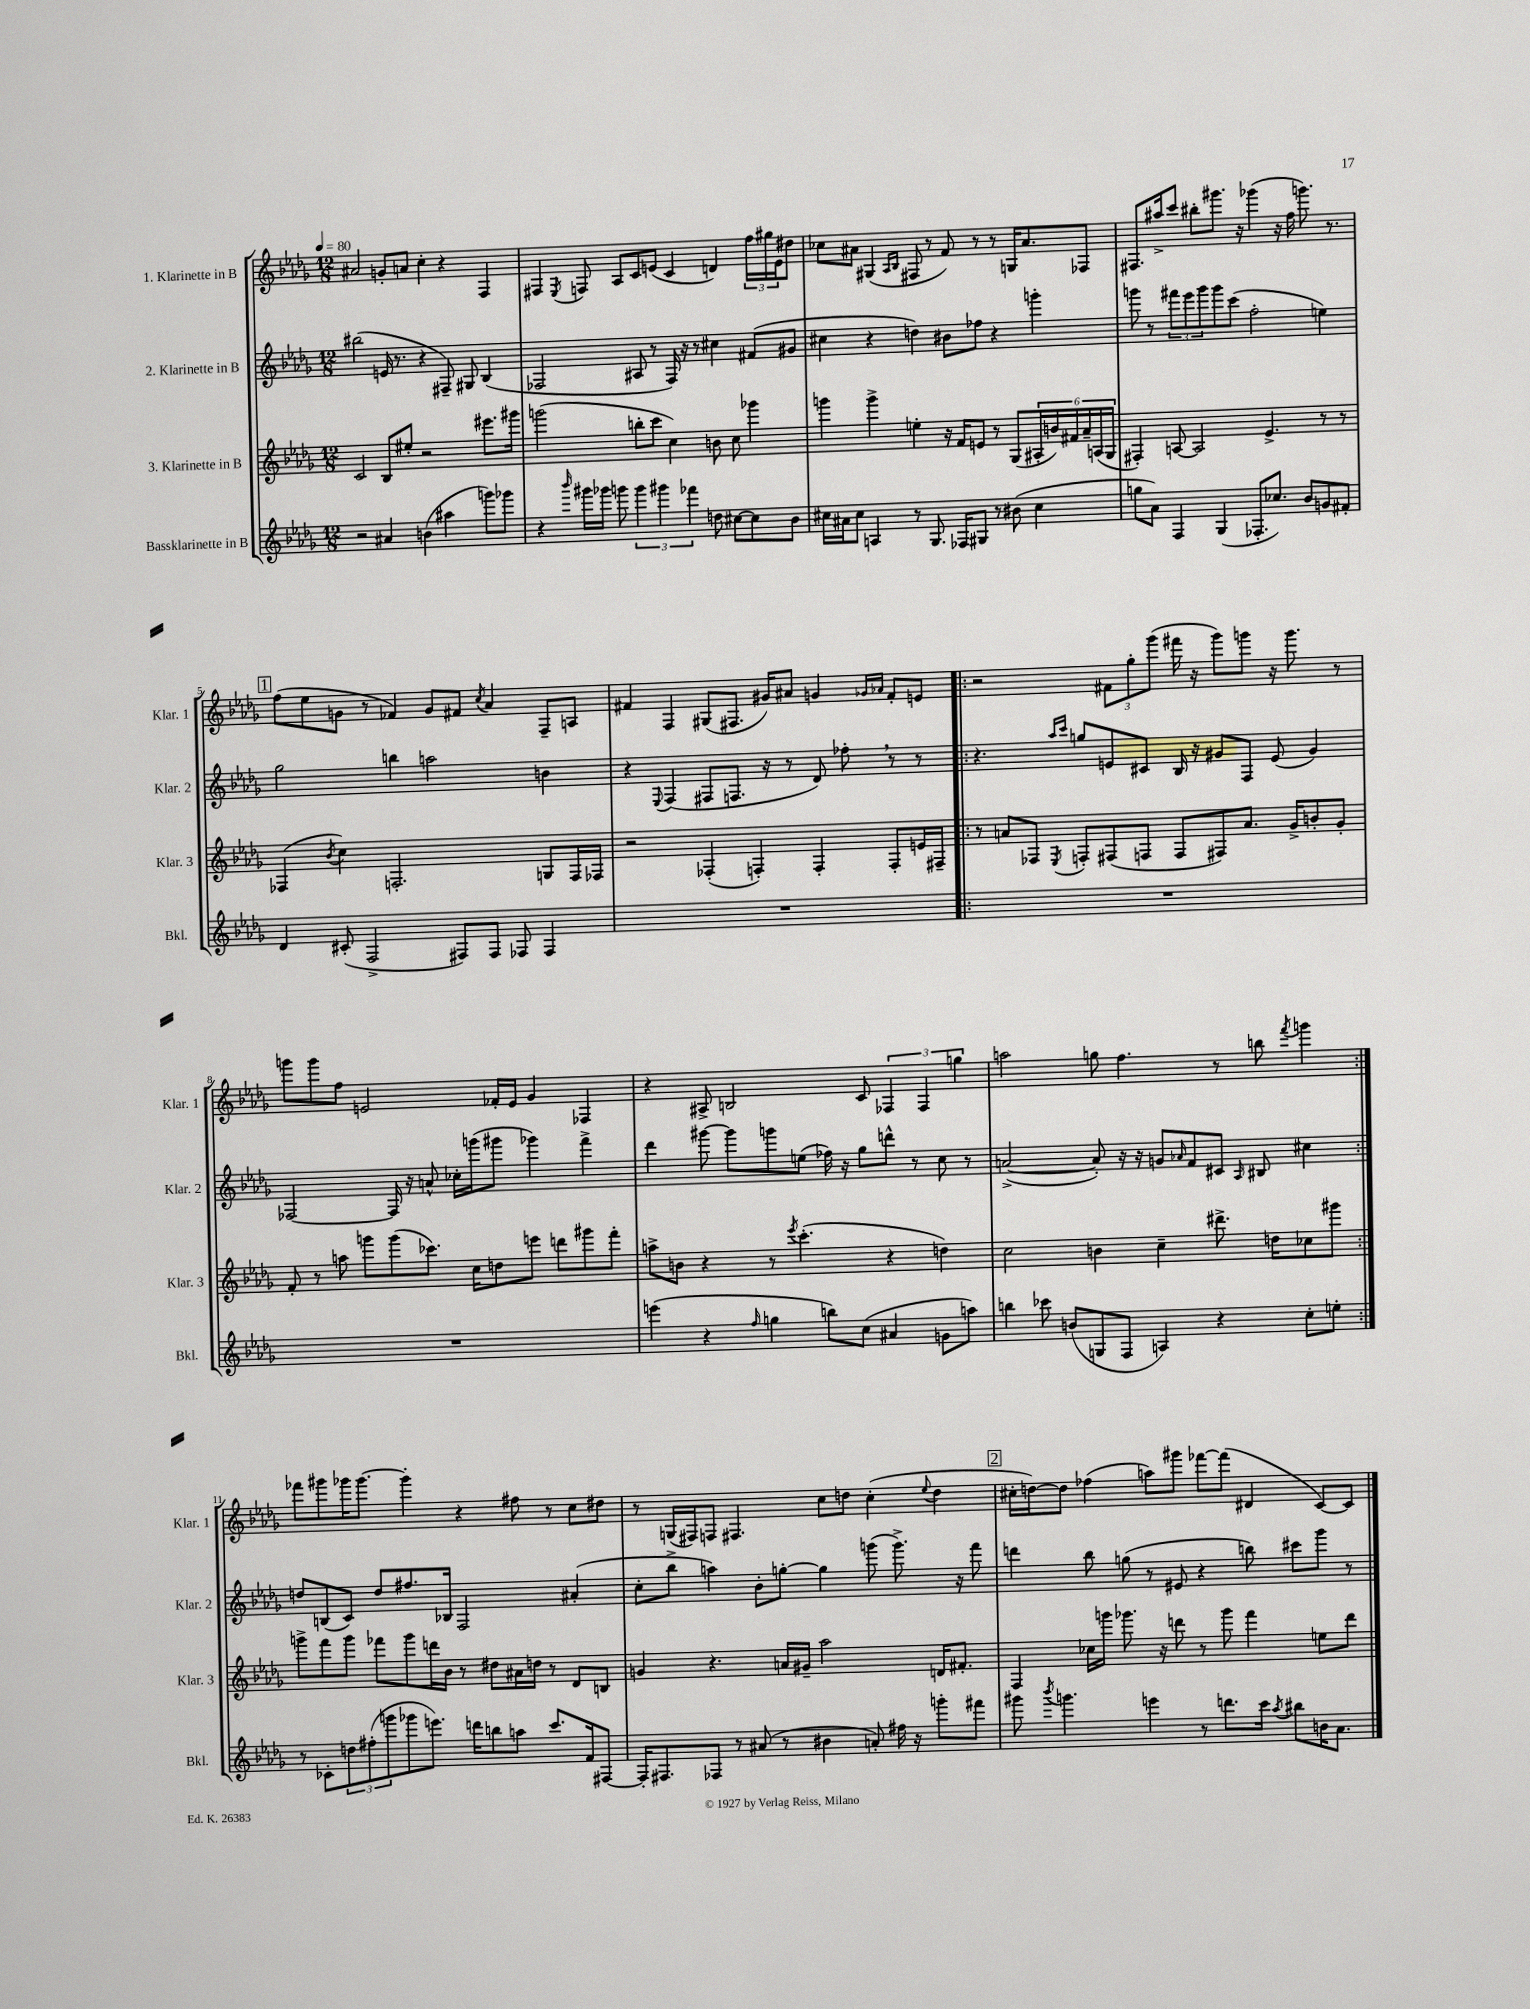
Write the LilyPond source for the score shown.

<<
\new StaffGroup <<
\new Staff = "s0" \with { instrumentName = "1. Klarinette in B" shortInstrumentName = "Klar. 1" } {
    \clef treble \key des \major \numericTimeSignature \time 12/8 \tempo 4 = 80
    ais'2 g'8-. a'8 c''4-. r4 f4 |
    fis4 \acciaccatura { ees8 } f8 aes8 c'8 e'8( c'4 d'4) \tuplet 3/2 { f''16 gis''16 e'16 } dis''8 |
    ces''8 ais'8 gis4( \grace { aes16 bes16 } fis8 r8 f'8) r8 r8 g16 ais'8. fes8 |
    fis8. ais''16-> c'''8 bis''8-. gis'''8. r16 ges'''4( r16 f''16 g'''8.) r8. |
    \mark \markup { \box "1" } f''8( ees''8 g'8 r8 fes'4) g'8 fis'8 \acciaccatura { c''8 } aes'4 f8-- a8 |
    fis'4 f4 gis8( fis8. gis'16) ais'8 g'4 \grace { ges'16 aes'16 } fis'8-. e'8 |
    \repeat volta 2 { r2 \tuplet 3/2 { fis'8 ges''8-. ges'''8( } fis'''16 r16 ges'''8) g'''8 r16 g'''8. r8 |
    g'''8 g'''8 f''8 e'2 fes'16-. e'16 ges'4 fes4 |
    r4 ais8-> b2 c'8 \tuplet 3/2 { fes4 fes4 g''4 } |
    a''2 g''8 f''4. r8 b''8 \acciaccatura { f'''8 } g'''4 | }
    fes'''8 gis'''8 ges'''16 ges'''8.~ ges'''4-. r4 fis''8 r8 c''8 dis''8 |
    r8 g16( fis16) f8 fis4. c''8 d''8 c''4-.( \appoggiatura { ees''8 } d''4 |
    \mark \markup { \box "2" } cis''16-. d''16~) d''8 fes''4( a''8) gis'''8 fes'''8~ fes'''8( dis'4 c'8~) c'8 \bar "|." |
}
\new Staff = "s1" \with { instrumentName = "2. Klarinette in B" shortInstrumentName = "Klar. 2" } {
    \clef treble \key des \major \numericTimeSignature \time 12/8
    bis''2( e'16 r8. r4 fis8--) gis8 bes4( |
    fes2 ais8 r8 fes16) r16 r8 cis''4 fis'8( gis'8 |
    cis''4 r4 d''4) bis'8 fes''8 r4 g'''4-. |
    g'''8 r8 \tuplet 3/2 { fis'''8 ees'''8 g'''8 } g'''8 c'''8( f''2-. e''4) |
    \mark \markup { \box "1" } ges''2 b''4 a''2 b'4 |
    r4 \appoggiatura { ees8 } f4( fis8 f8. r16 r8 des'8) fes''8-. \breathe r8 r8 |
    \repeat volta 2 { r4. \grace { aes''16 c'''16 } g''8 e'8 cis'8 bes16 r16 gis'8 f8 e'8( gis'4) |
    fes2~ fes16 r16 a'8-^ ces''16-. g'''16( gis'''8 ges'''4) f'''4-> |
    des'''4 gis'''8~ gis'''8 g'''8 e''8( fes''16) r16 ges''8 d'''8-^ r8 c''8 r8 |
    a'2~->( a'8-.) r16 r16 g'8 \grace { aes'16 } f'8 cis'8 \grace { aes16 } bis8 cis''4 | }
    d''8 b8( c'8) d''8 fis''8. bes16 f2 ais'4-.( |
    c''8-. bes''8-> a''4) bes'8-. g''8~-. g''4 g'''8( g'''8.->) r16 f'''8 |
    \mark \markup { \box "2" } d'''4 bes''8 g''8( r8 eis'8 r4 b''8) cis'''8 ges'''8 r8 \bar "|." |
}
\new Staff = "s2" \with { instrumentName = "3. Klarinette in B" shortInstrumentName = "Klar. 3" } {
    \clef treble \key des \major \numericTimeSignature \time 12/8
    c'2 bes8 eis''8-. r2 eis'''8. gis'''16 |
    g'''2( b''8-. c'''8 c''4) b'8 c''8 ges'''4 |
    g'''4 g'''4-> e''4-. r16 f'16 e'8 r8 ges8( \tuplet 6/4 { ais16-. b'16) fis'16 aes'16-- a16( ges16 } |
    fis4-.) a8~ a2 ees'4.-> r8 r8 |
    \mark \markup { \box "1" } fes4( \acciaccatura { bes'8 } c''4) f2.-. g8 f16 fes16 |
    r2 fes4-.( f4-.) f4-. f8-. e'16 fis16-- |
    \repeat volta 2 { r8 a'8 fes8 \acciaccatura { ees8 } f8-. fis8( f8 f8 fis8) a'8. ges'16-> b'8-. ges'8-. |
    f'8-. r8 a''8 g'''8 g'''8( ces'''8.) c''16 d''8 e'''8 d'''8 gis'''8 f'''8-. |
    a''8-> b'8 r4 r8 \acciaccatura { ees'''8 } c'''4.-.( r4 d''4) |
    c''2 b'4 c''4-- dis'''8.-> d''16 ces''8 gis'''8 | }
    g'''8-> f'''8 g'''8 fes'''8 g'''8 d'''16 bes'16 r8 dis''8 ais'16 d''16 r8 des'8 b8 |
    g'4 r4. a'16 gis'16-- aes''2 d'16 fis'8.-. |
    \mark \markup { \box "2" } f4 ces''16 g'''16 ges'''8. r16 d'''8 r8 ges'''8 f'''4 e''8 d'''8 \bar "|." |
}
\new Staff = "s3" \with { instrumentName = "Bassklarinette in B" shortInstrumentName = "Bkl." } {
    \clef treble \key des \major \numericTimeSignature \time 12/8
    r2 ais'4 b'4( ais''4 g'''8) ges'''8 |
    r4 \grace { bes'''16 } gis'''16 ges'''16 g'''8 \tuplet 3/2 { g'''4 gis'''4 fes'''4 } d''8 cis''8~ cis''8 bes'8 |
    cis''16 ais'16 cis''8 a4 r8 ges8. fes16 gis8 r8 bis'8( cis''4 |
    g''8 aes'8) f4 ges4( fes8.-. ces''8.) bes'8 g'8 fis'8-. |
    \mark \markup { \box "1" } des'4 cis'8-.( f2-> fis8) fis8 fes8 fes4 |
    R1. |
    \repeat volta 2 { R1. |
    R1. |
    e'''4( r4 \grace { f''16 } g''4 b''8) c''8( ais'4 g'8 a''8) |
    b''4 ces'''8 b'8( g8 f8 a4) r4 c''8-. e''8-. | }
    r8 ces'8-. \tuplet 3/2 { d''8 fis''8-.( g'''8 } ges'''8 e'''8.) d'''16 b''8 a''8 c'''8. f'16 fis8~ |
    fis16-. fis8. fes8 r8 ais'8( r8 bis'4 a'8-.) fis''16 r16 g'''8-. fis'''8 |
    \mark \markup { \box "2" } gis'''8 \acciaccatura { bes'''8 } g'''4. e'''4 r8 d'''8. c'''16 \acciaccatura { aes''8 } bis''8 b'16 aes'8. \bar "|." |
}
>>
>>
